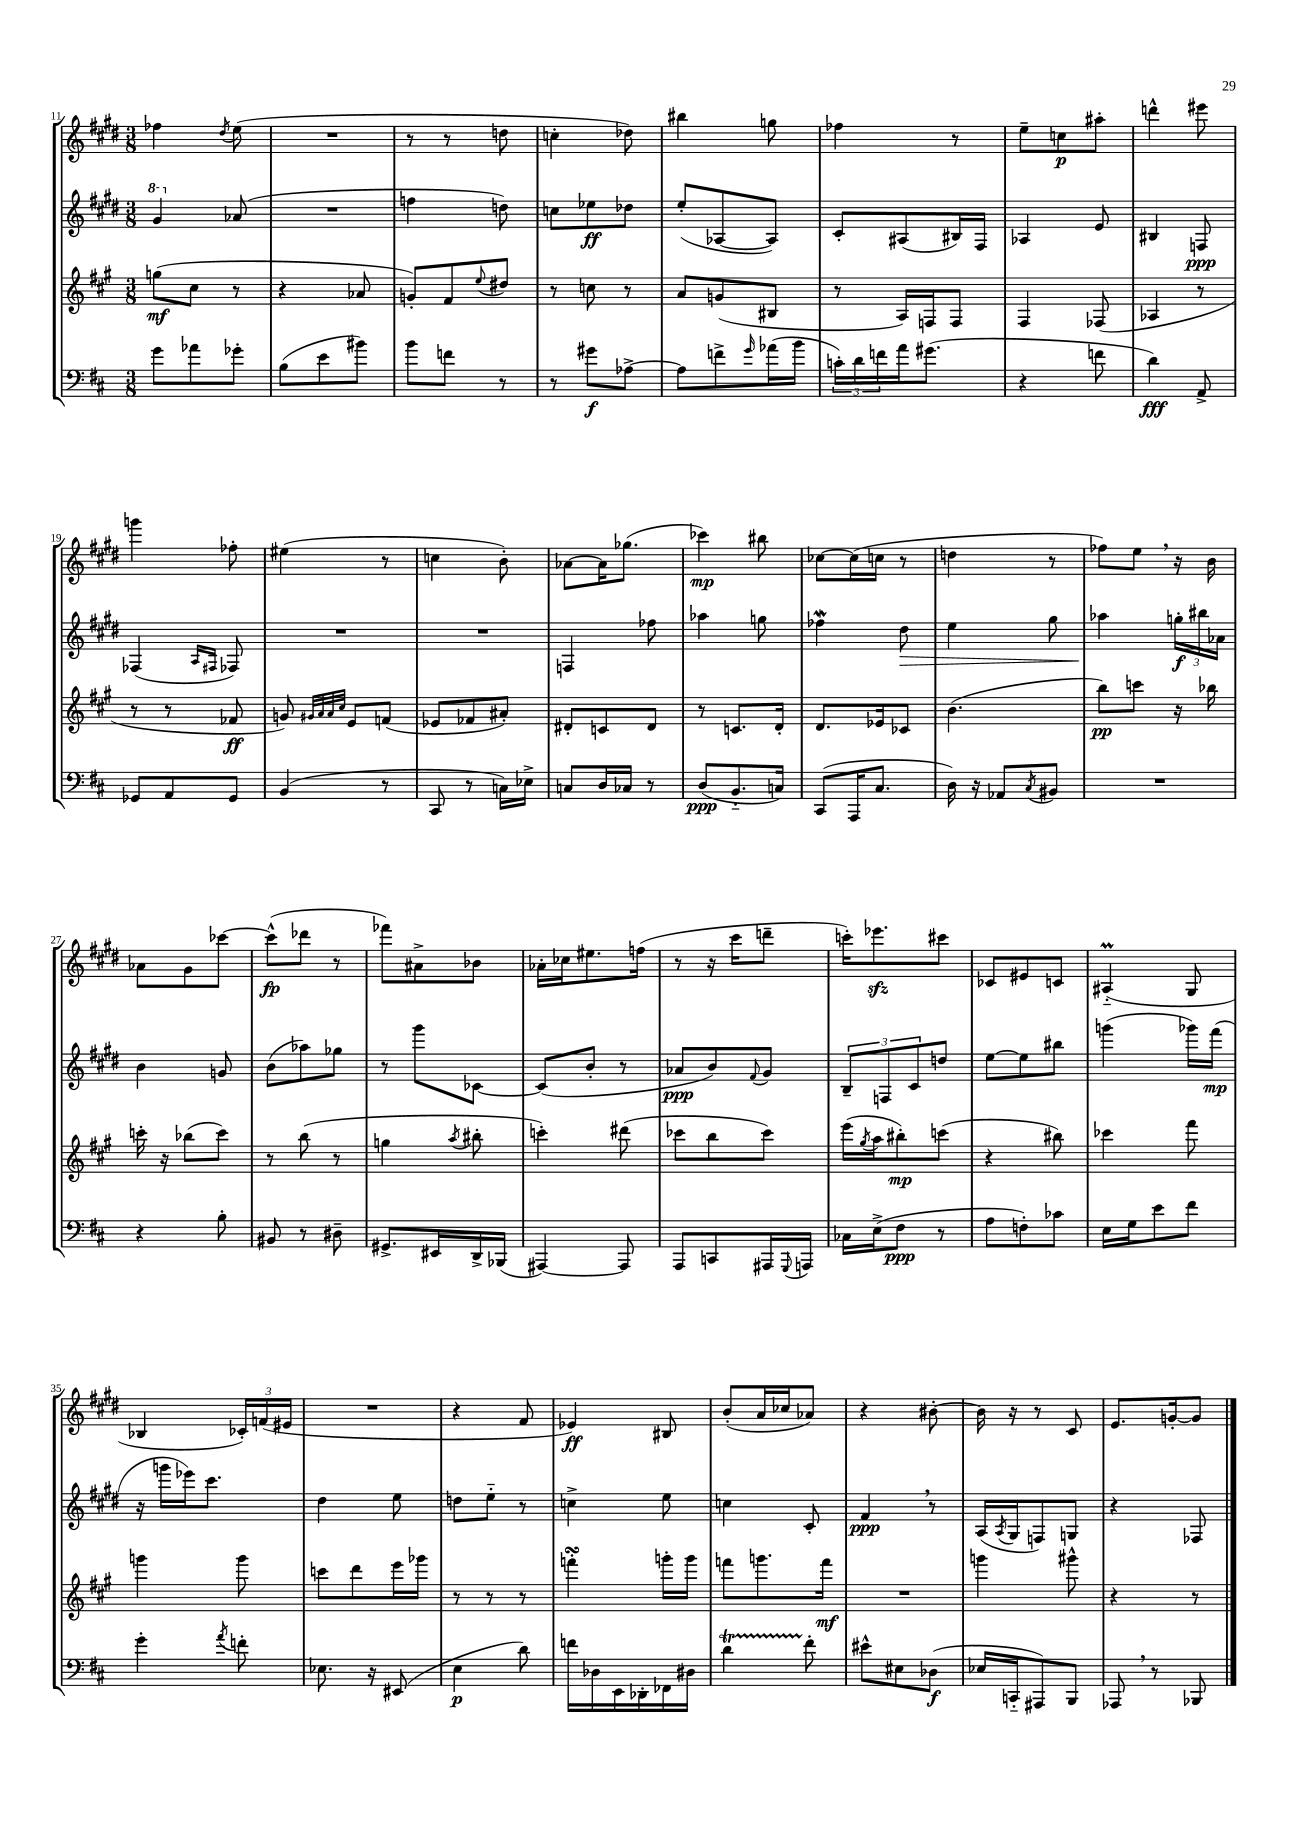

**kern	**kern	**kern	**kern
*staff4	*staff3	*staff2	*staff1
*clefF4	*clefG2	*clefG2	*clefG2
*k[f#c#]	*k[f#c#g#]	*k[f#c#g#d#]	*k[f#c#g#d#]
*M3/8	*M3/8	*M3/8	*M3/8
8g	(8gg	4gg#	4ff-
8a-	8cc#	.	.
.	.	.	8qdd#
8g-'	8r	(8a-	(8ee
=	=	=	=
(8B	4r	4.r	4.r
8e	.	.	.
8b#)	8a-	.	.
=	=	=	=
8b	8g')	4ff	8r
8f	8f#	.	8r
.	8qqee	.	.
8r	8dd#	8dd)	8dd
=	=	=	=
8r	8r	8cc	4cc'
8g#	8cc	8ee-	.
[8A-^	8r	8dd-	8dd-)
=	=	=	=
8A-]	8a	(8ee'	4bb#
8f^	(8g	[8A-	.
16qqg	.	.	.
(16a-	8B#	8A-])	8gg
16b	.	.	.
=	=	=	=
24c')	8r	8c#'	4ff-
24d	.	.	.
24f	.	.	.
16a	16A)	(8A#	.
(8.g#	16F	.	.
.	8F	16B#)	8r
.	.	16F#	.
=	=	=	=
4r	4F#	4A-	8ee~
.	.	.	8cc
8f	(8F-	8e	8aa#'
=	=	=	=
4d)	4A-	4B#	4ddd^^
8AA^	8r	8F	8eee#
=	=	=	=
8GG-	8r	(4F-	4ggg
8AA	8r	.	.
.	.	16qqA	.
.	.	16qqF#	.
8GG-	8f-	8F-)	8ff-'
=	=	=	=
(4BB	8g)	4.r	(4ee#
.	32qqg#	.	.
.	32qqa	.	.
.	32qqa	.	.
.	32qqcc#	.	.
.	8e	.	.
8r	(8f	.	8r
=	=	=	=
8CC#	8e-	4.r	4cc
8r	8f-	.	.
16C)	8a#')	.	8b')
16E-^	.	.	.
=	=	=	=
8C	8d#'	4F	[8a-
16D	8c	.	16a-]
16C-	.	.	(8.gg-
8r	8d#	8ff-	.
=	=	=	=
(8D	8r	4aa-	4ccc-)
8.BB'~	8.c	.	.
.	.	8gg	8bb#
16C)	16d'	.	.
=	=	=	=
(8CC#	8.d	4ff-	[8cc-
16AAA	.	.	(16cc-]
8.C#	16e-	.	16cc
.	8c-	8dd#	8r
=	=	=	=
16D)	(4.b	4ee	4dd
16r	.	.	.
8AA-	.	.	.
8qC#	.	.	.
8BB#	.	8gg#	8r
=	=	=	=
4.r	8bb)	4aa-	8ff-)
.	8ccc	.	8ee
.	16r	24gg'	16r
.	.	24bb#	.
.	16bb-	.	16b
.	.	24a-	.
=	=	=	=
4r	16ccc'	4b	8a-
.	16r	.	.
.	(8bb-	.	8g#
8B'	8ccc)	8g	[8ccc-
=	=	=	=
8BB#	8r	(8b	(8ccc-^^]
8r	(8bb	8aa-)	8ddd-
8D#~	8r	8gg-	8r
=	=	=	=
8.GG#^	4gg	8r	8fff-)
.	.	8ggg#	8a#^
16EE#	.	.	.
.	8qaa	.	.
16DD^	8bb#'	[8c-	8b-
(16BBB-	.	.	.
=	=	=	=
[4AAA#)	4ccc')	(8c-]	16a-'
.	.	.	16cc-
.	.	8b'	8.ee#
8AAA#]	(8ddd#	8r	.
.	.	.	(16ff
=	=	=	=
8AAA	8ccc-	8a-	8r
8CC	8bb	8b)	16r
.	.	.	16ccc#
.	.	8qqf#	.
16AAA#	8ccc-)	8g#	8ddd~
8qqGGG	.	.	.
16AAA	.	.	.
=	=	=	=
16C-	(16eee	12B~	16ccc')
.	8qgg#	.	.
(16E^	16aa	.	8.eee-
.	.	12F	.
8F#	8bb#')	.	.
.	.	12c#	.
8r	(8ccc	8dd	8ccc#
=	=	=	=
8A	4r	[8ee	8c-
8F')	.	8ee]	8e#
8c-	8bb#)	8bb#	8c
=	=	=	=
16E	4ccc-	(4ggg	(4A#'~
16G	.	.	.
8e	.	.	.
8f#	8fff#	16ggg-)	8G#
.	.	(16fff#	.
=	=	=	=
4g'	4ggg	16r	4B-
.	.	16ggg	.
.	.	16eee-)	.
.	.	8.ccc#	.
8qa	.	.	.
8f'	8ggg	.	24c-')
.	.	.	(24f
.	.	.	24e#
=	=	=	=
8.E-	8ccc	4dd#	4.r
.	8ddd	.	.
16r	.	.	.
(8EE#	16eee	8ee	.
.	16ggg-	.	.
=	=	=	=
4E	8r	8dd	4r
.	8r	8ee'~	.
8d)	8r	8r	8f#
=	=	=	=
16f	4fff'	4cc^	4e-)
16D-	.	.	.
16EE	.	.	.
16DD-'	.	.	.
16FF-	16ggg'	8ee	8B#
16D#	16ggg	.	.
=	=	=	=
4d	8fff	4cc	(8b'
.	8.ggg	.	16a
.	.	.	16cc-
8f#'	.	8c#'	8a-)
.	16fff	.	.
=	=	=	=
8e#^^	4.r	4f#	4r
8E#	.	.	.
(8D-	.	8r	[8b#'
=	=	=	=
16E-	4ggg	(16A	16b#]
.	.	8qA	.
16CC'~	.	16G#	16r
8AAA#)	.	8F)	8r
8BBB	8ggg#^^	8G	8c#
=	=	=	=
8AAA-	4r	4r	8.e
8r	.	.	.
.	.	.	[16g'
8BBB-	8r	8F-	8g]
==	==	==	==
*-	*-	*-	*-
